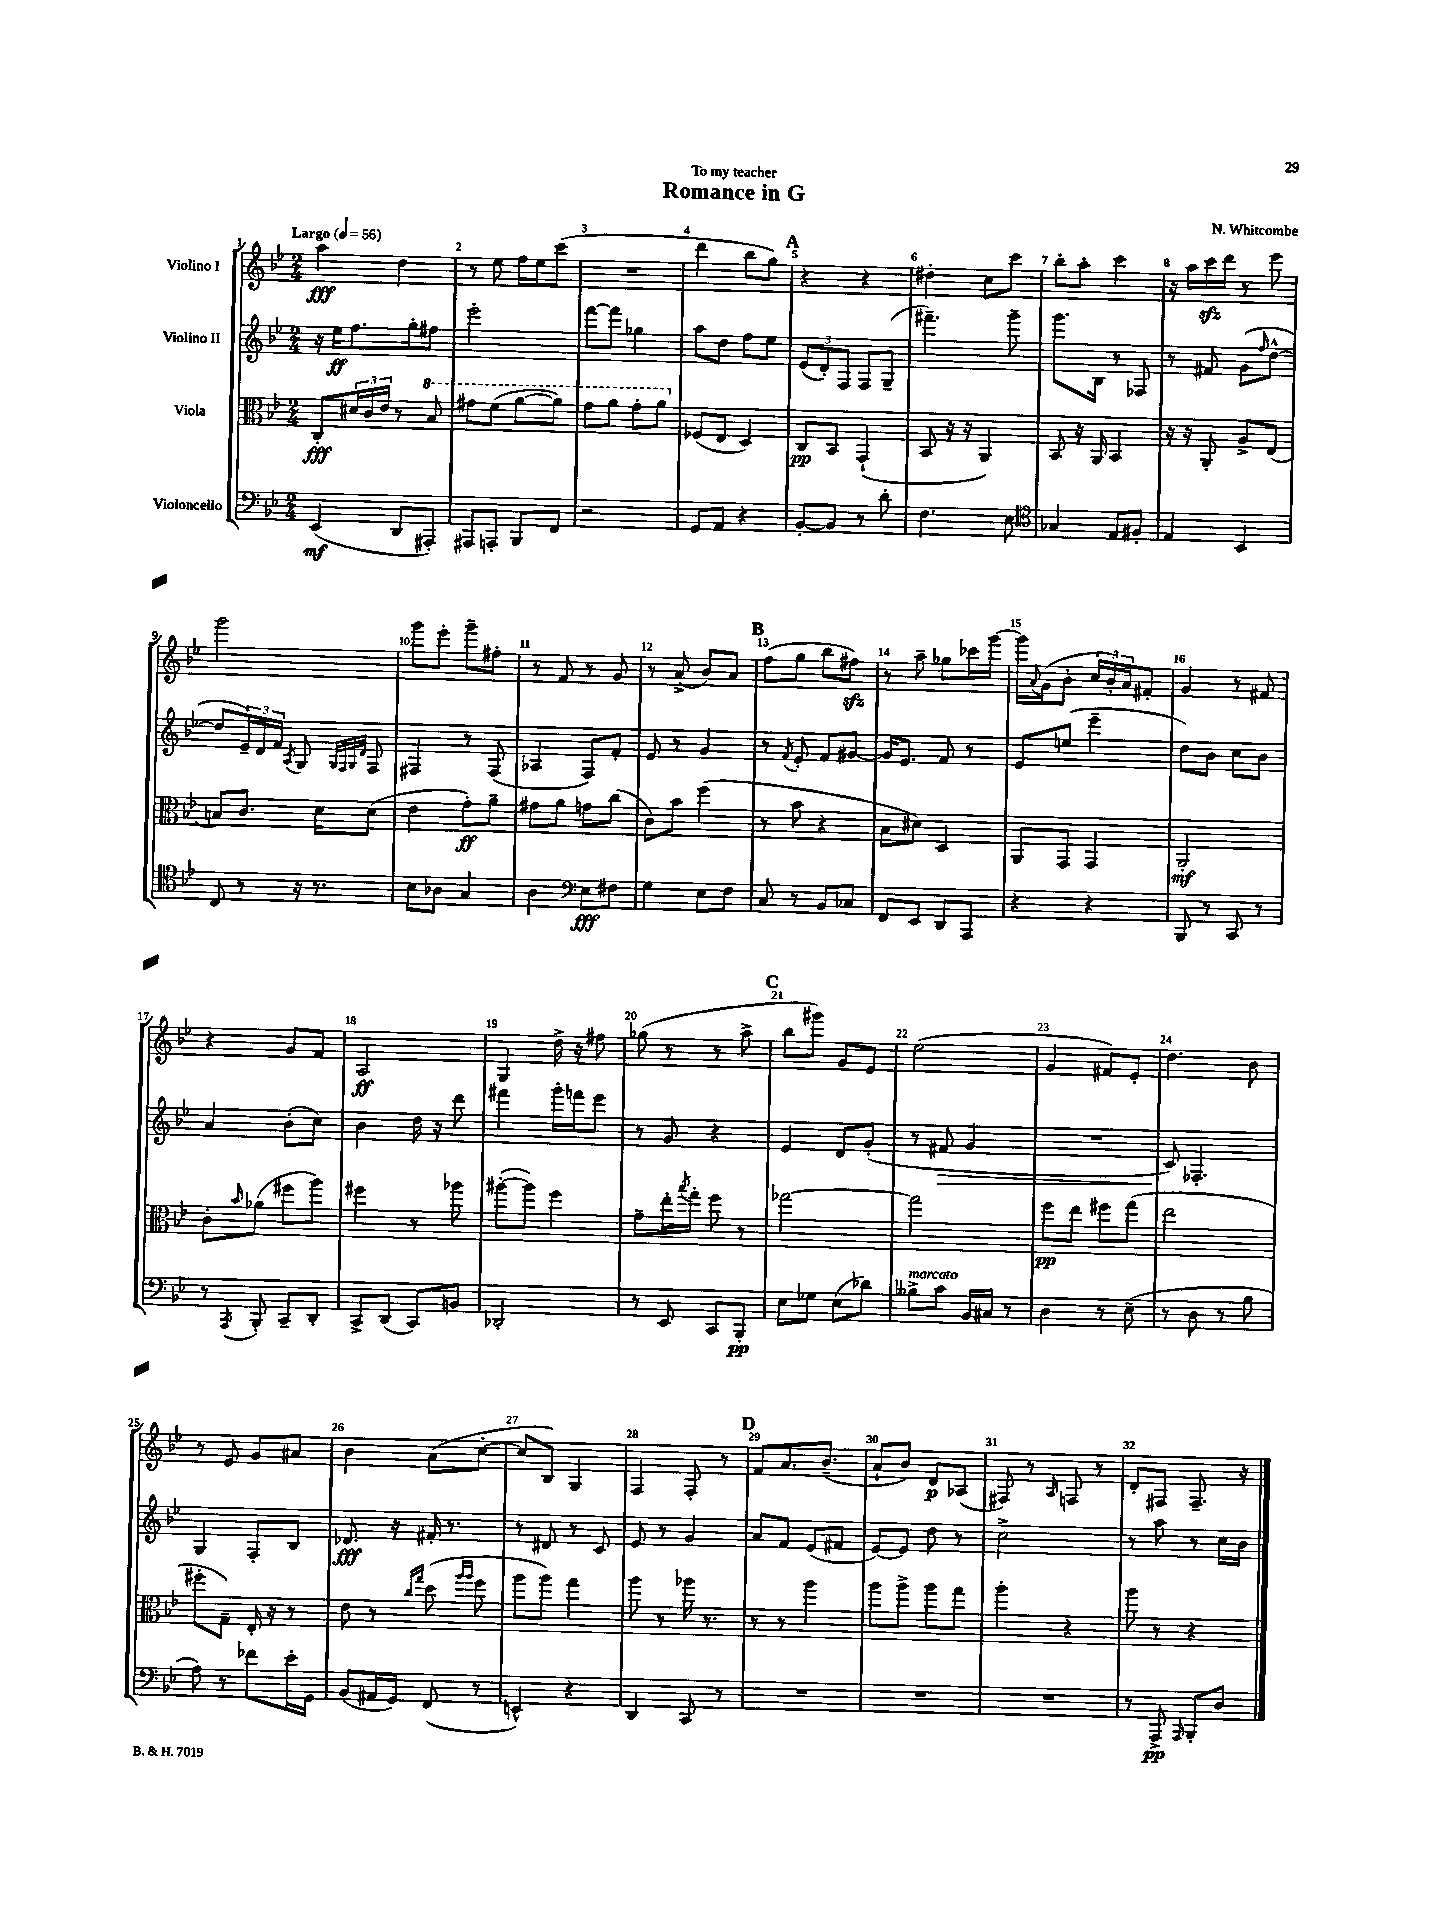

**kern	**kern	**kern	**kern
*staff4	*staff3	*staff2	*staff1
*clefF4	*clefC3	*clefG2	*clefG2
*k[b-e-]	*k[b-e-]	*k[b-e-]	*k[b-e-]
*M2/4	*M2/4	*M2/4	*M2/4
*MM56	*MM56	*MM56	*MM56
(4EE-	8C'	16r	4aa
.	.	16ee-	.
.	24d#	8.ff	.
.	24c	.	.
.	24e-	.	.
8DD	8r	.	4dd
.	.	16gg'	.
8AAA#')	8b-	8ff#	.
=	=	=	=
8AAA#	8gg#	2eee-'	8r
8AAA'	(8ff	.	8ee-
8BBB-	[8aa	.	16ff
.	.	.	16ee-
8FF	8aa])	.	(8ccc
=	=	=	=
2r	8gg	[8fff	2r
.	8aa	8fff]	.
.	8gg'	4gg-	.
.	8aa	.	.
=	=	=	=
8GG	(8F-	8aa	4ddd
8AA	8E-	8dd	.
4r	4D)	8ff	8bb-
.	.	8ee-	8gg)
=	=	=	=
[8BB-'	8C	(12e-	4r
.	.	12d')	.
8BB-]	8BB-	.	.
.	.	12F	.
8r	(4GG`	8F	4r
8d'	.	(8G~	.
=	=	=	=
4.F	8BB-	4.fff#~)	4dd#'
.	16r	.	.
.	16r	.	.
.	4AA)	.	8cc
8E-	.	8ggg~	8ccc
=	=	=	=
*clefC4	*	*	*
4G-	8BB-	8.ggg	8bb-'
.	16r	.	8aa'
.	16AA	16B-	.
8E-	4BB-	8r	4ccc
8F#'	.	8F-	.
=	=	=	=
4E-	16r	8r	16r
.	16r	.	16aa
.	8AA'	8f#	16ccc
.	.	.	16ddd
4BB-	8A^	(8g	8r
.	.	16qqff	.
.	(8E-	[8dd^^	8eee-
=	=	=	=
8C	8B)	8dd]	2ggg
8r	8.c	24e-~)	.
.	.	24d	.
.	.	24f	.
.	.	8qA	.
16r	.	8G	.
8.r	16d	.	.
.	.	32qqG	.
.	.	32qqF	.
.	.	32qqG	.
.	.	32qqd	.
.	(8d	8F	.
=	=	=	=
8B-	4e-	4F#	8ggg
8A-	.	.	8eee-'
4G	8g')	8r	8ggg~
.	8a~	(8F#	8ff#'
=	=	=	=
4A	8g#	4A-	8r
.	8a	.	8f
*clefF4	*	*	*
8E-	8g	8F)	8r
8F#	(8cc	8f'	8g
=	=	=	=
4G	8c)	8e-	8r
.	8b-	8r	(8a^
8E-	(4ff	4g	8b-)
8F	.	.	8a
=	=	=	=
8C	8r	8r	(8ff
.	.	8qf	.
8r	8b-	8e-'	8gg
8BB-	4r	8f	8bb-
8C-	.	[8g#	8ff#)
=	=	=	=
8FF	8B-	16g#]	8r
.	.	8.e-	.
8EE-	8d#)	.	8aa~
8DD	4D	8f	8gg-
8AAA	.	8r	16ccc-
.	.	.	[16ggg
=	=	=	=
4r	8AA	8e-	16ggg]
.	.	.	8qqa
.	.	.	(16g
.	8GG	(8ee	8b-'
4r	4GG	4eee-~	24cc
.	.	.	24b-')
.	.	.	24a
.	.	.	8f#'
=	=	=	=
8BBB-	2AA'	8dd)	4g
8r	.	8b-	.
8CC	.	8cc	8r
8r	.	8b-	8f#
=	=	=	=
8r	8c'	4a	4r
8qAAA	16qqb-	.	.
8BBB-'	(8a-	.	.
8CC~	8ff#	(8b-'	8g
8DD'	8aa)	8cc)	8f
=	=	=	=
8CC^	4ff#	4b-	2A
(8DD	.	.	.
8CC)	8r	16dd	.
.	.	16r	.
8BB	8aa-	8ddd	.
=	=	=	=
2DD-'	([8aa#'	4fff#	4G
.	8aa#])	.	.
.	4ff	16ggg'	16dd^
.	.	16fff	16r
.	.	8eee-	8ff#
=	=	=	=
8r	8g~	8r	(8gg-
8EE-	16ee-'	8g	8r
.	8qbb-	.	.
.	16gg'	.	.
8CC	8ff	4r	8r
8BBB-'	8r	.	8aa^
=	=	=	=
8E-	[2gg-	4e-	8bb-
8G-	.	.	8ggg#)
(8E-	.	8d	8g
8d-)	.	(8g'	8e-
=	=	=	=
8B--^	2gg-]	8r	(2ee-
8c	.	8f#	.
16BB-	.	4g	.
16C#	.	.	.
8r	.	.	.
=	=	=	=
4D	8ff	2r	4g
.	8ee-	.	.
8r	8ff#	.	8f#)
(8E-~	(8gg	.	8e-'
=	=	=	=
8r	2ee-	8c)	4.dd
8D	.	4.F-'	.
8r	.	.	.
8B-	.	.	8b-
=	=	=	=
8A)	8ff#'	4G	8r
8r	8G~)	.	8e-
8f-	16E-'	8F'	8g
.	16r	.	.
16e-'	8r	8B-	8a#
16GG	.	.	.
=	=	=	=
(8BB-	8e-	8.d-	4b-
16AA#	8r	.	.
16GG)	.	16r	.
.	16qqcc	.	.
.	16qqgg	.	.
(8FF	(8dd	16f#'	(8a
.	.	8.r	.
.	16qqaa	.	.
.	16qqaa	.	.
8r	8ff	.	[8cc'
=	=	=	=
4EE^^)	8aa	8r	8cc]
.	8aa)	8d#	8B-)
4r	4gg	8r	4G
.	.	8c	.
=	=	=	=
4DD	8aa	8e-	4F
.	8r	8r	.
8CC	16aa-	4g	8F'
.	8.r	.	.
8r	.	.	8r
=	=	=	=
2r	8r	8a	8f
.	8r	8f	8.a
.	4aa	(8e-	.
.	.	.	(8.b-~
.	.	8f#	.
=	=	=	=
2r	8aa	[8e-)	8a`
.	8aa^	8e-]	8b-)
.	8aa	8dd	8d
.	8gg	8r	(8A-
=	=	=	=
2r	4aa'	2cc^	8F#)
.	.	.	8r
.	.	.	16qqA
.	4r	.	8F
.	.	.	8r
=	=	=	=
8r	8aa	8r	8d'
8AAA^	8r	8aa	8F#
16qqAAA	.	.	.
8BBB-'	4r	8r	8.F#~
8D	.	16cc	.
.	.	16b-	16r
==	==	==	==
*-	*-	*-	*-
